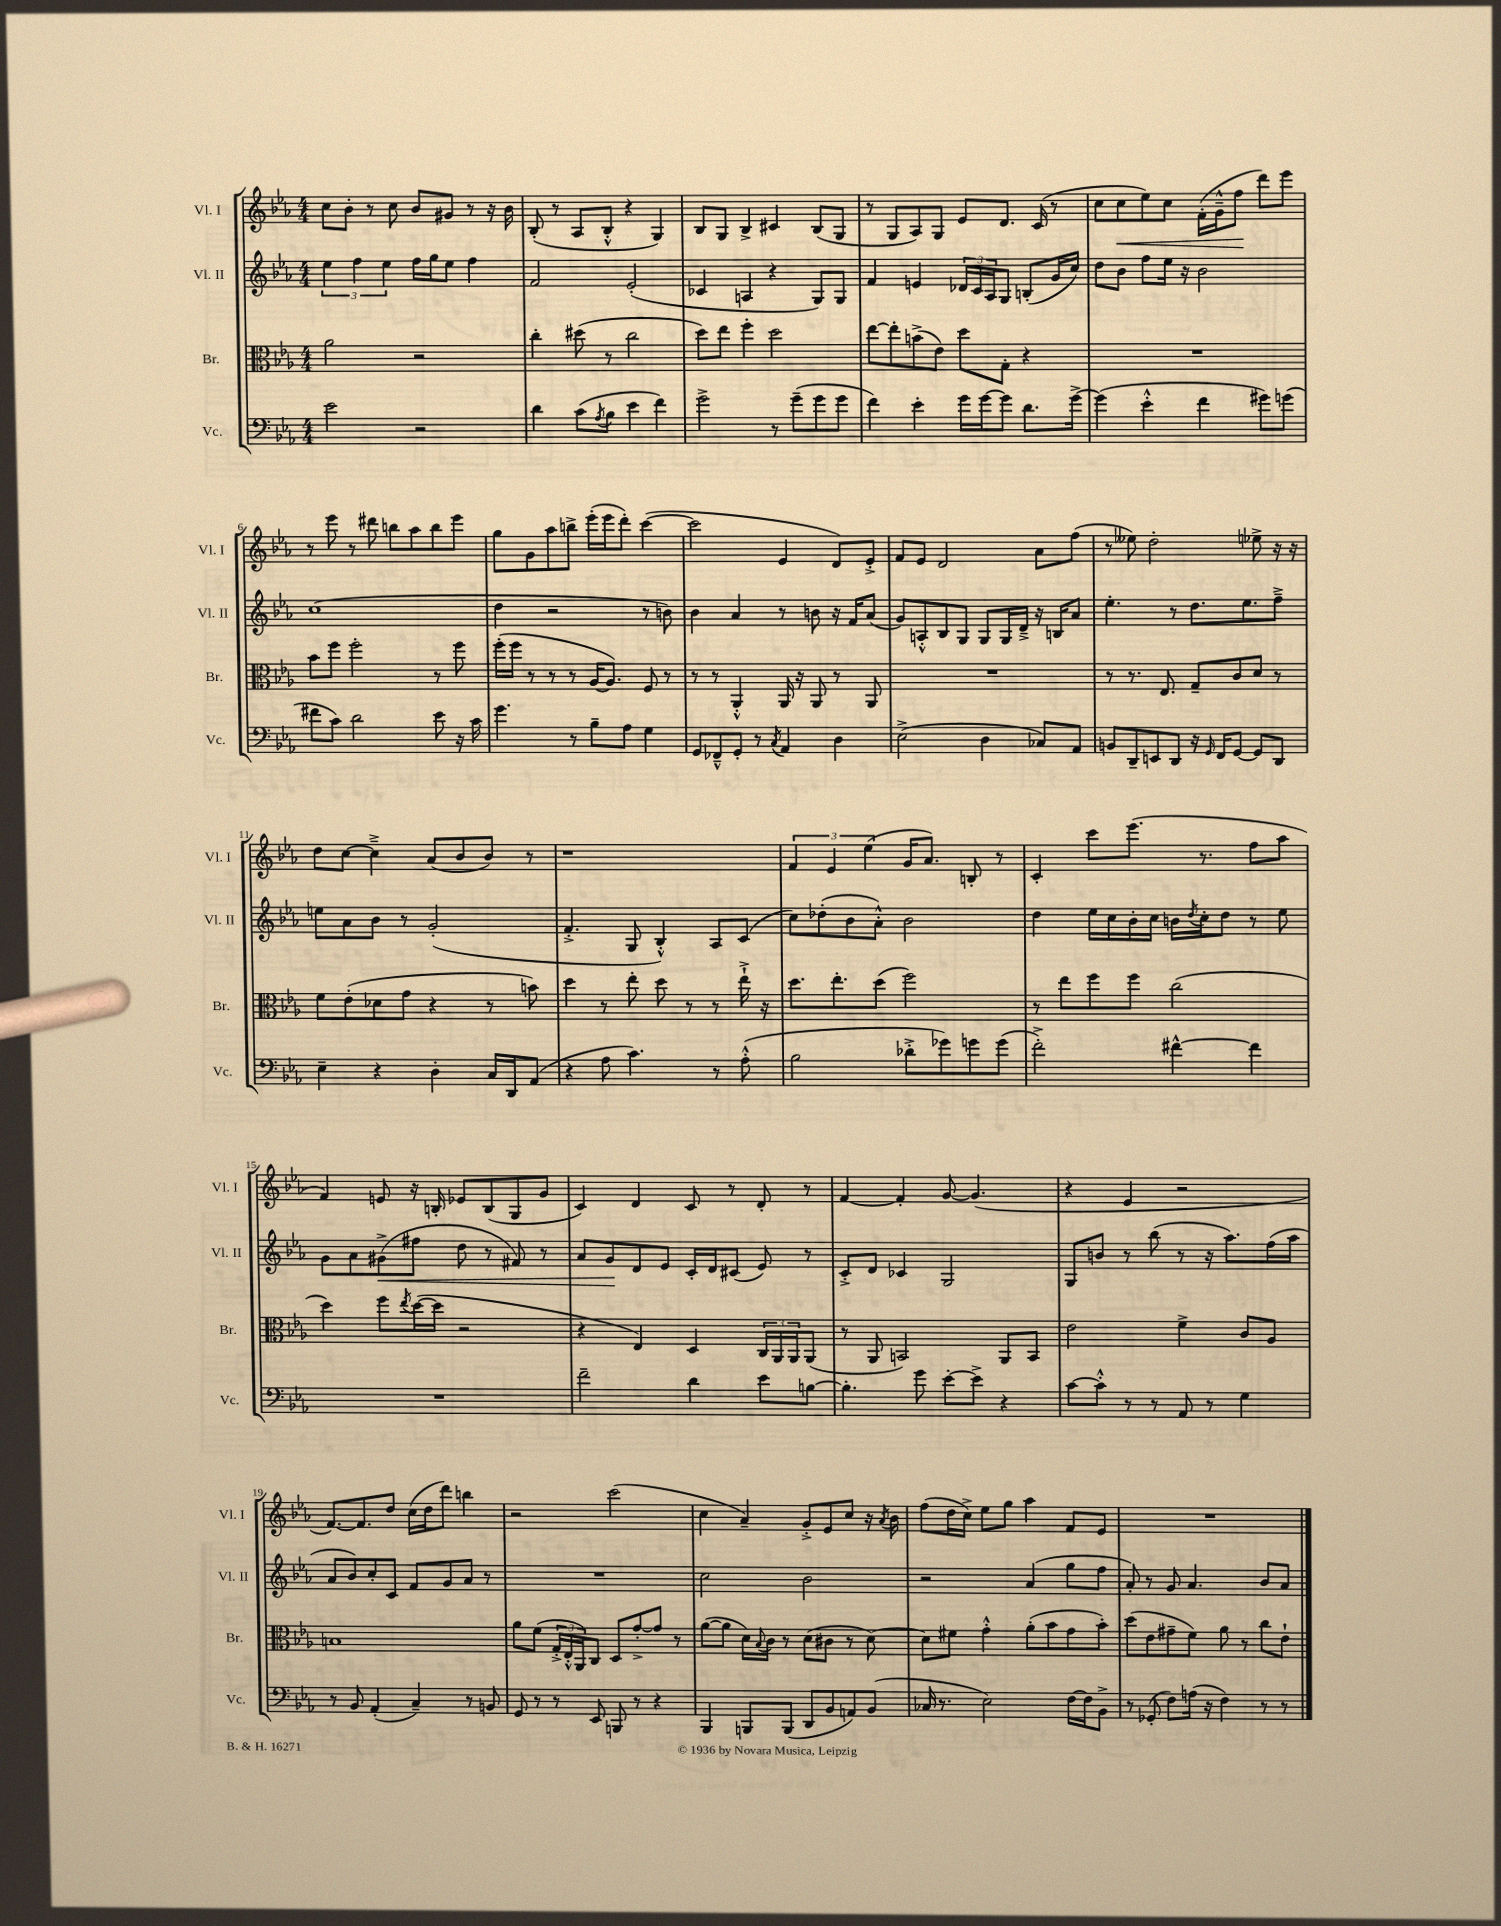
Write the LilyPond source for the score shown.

<<
\new StaffGroup <<
\new Staff = "s0" \with { instrumentName = "Vl. I" shortInstrumentName = "Vl. I" } {
    \clef treble \key ees \major \numericTimeSignature \time 4/4
    c''8 bes'8-. r8 c''8 bes'8 gis'8 r8 r16 bes'16 |
    bes8-.( r8 aes8 bes8-.-^ r4 g4) |
    bes8 g8 bes4-> cis'4 bes8( g8 |
    r8 g8 aes8) g8 ees'8 d'8. c'16( r8 |
    c''8 c''8\< ees''8) c''8 f'16-.( g'16---^ f''8\! d'''8) ees'''8 |
    r8 ees'''8 r8 dis'''8 b''8 aes''8 b''8 ees'''8 |
    g''8 g'8 aes''8 b''8-> ees'''16-.( ees'''16 d'''8-.) c'''4~( |
    c'''2 ees'4 d'8) ees'8-.-> |
    f'8 ees'8 d'2 aes'8 f''8( |
    r8 eeses''8) d''2-. ees''8-> r16 r16 |
    d''8 c''8~ c''4---> aes'8( bes'8 bes'8) r8 |
    r1 |
    \tuplet 3/2 { f'4 ees'4 ees''4( } g'16 aes'8.) b8-. r8 |
    c'4-. c'''8 ees'''8.( r8. f''8 aes''8 |
    f'4) e'8 r16 b16-. ees'8 b8( g8 g'8 |
    c'4) d'4 c'8 r8 d'8-. r8 |
    f'4~ f'4-. g'8~ g'4.( |
    r4 ees'4 r2 |
    f'8.~) f'8. d''8 c''16( d''16 d'''8) b''4 |
    r2 c'''2( |
    c''4 aes'4--) g'8-.-> ees'8 c''8 r16 \acciaccatura { aes'8 } bes'16 |
    f''8( d''16 c''16->) ees''8 g''8 aes''4 f'8 ees'8 |
    R1 \bar "|." |
}
\new Staff = "s1" \with { instrumentName = "Vl. II" shortInstrumentName = "Vl. II" } {
    \clef treble \key ees \major \numericTimeSignature \time 4/4
    \tuplet 3/2 { ees''4 f''4 ees''4 } f''16 g''16 ees''8 f''4 |
    f'2 ees'2-.( |
    ces'4 a4 r4 g8) g8 |
    f'4 e'4 \tuplet 3/2 { des'16 c'16 aes16 } g8 b8-.( g'16 c''16) |
    d''8 bes'8 f''8 ees''16 r16 bes'2 |
    c''1( |
    d''4 r2 r8 b'8) |
    bes'4 aes'4 r8 b'8 r16 f'16 aes'8( |
    g'8) a8-.-^ bes8 g8 g8 g16 d'16---> r16 b16 aes'8 |
    ees''4.-. r8 d''8. ees''8. f''8---> |
    e''8 aes'8 bes'8 r8 g'2-.( |
    f'4.-.-> g8 bes4-.-^) aes8 c'8( |
    c''8) des''8-.( bes'8 aes'8-.-^) bes'2 |
    d''4 ees''16 c''16 bes'16-. c''16 b'16 \acciaccatura { d''8 } c''16-. d''8 r8 ees''8 |
    g'8 aes'8 gis'8->\<( fis''8 d''8 r8 fis'8) r8 |
    aes'8 g'8\! d'8 ees'8 c'16-. d'16 cis'8( ees'8) r8 |
    c'8-.-> d'8 ces'4 g2 |
    g8 b'8 r8 bes''8( r8 r16 aes''8.) f''16( aes''16 |
    aes'8 bes'8) c''8-. c'8 f'8 g'8 aes'8 r8 |
    R1 |
    c''2 bes'2 |
    r2 aes'4( g''8 f''8 |
    aes'8-.) r8 g'8 aes'4. bes'8 aes'8 \bar "|." |
}
\new Staff = "s2" \with { instrumentName = "Br." shortInstrumentName = "Br." } {
    \clef alto \key ees \major \numericTimeSignature \time 4/4
    aes'2 r2 |
    c''4-. dis''8( r8 c''2 |
    d''8) ees''8 f''4-. d''2 |
    ees''8~ ees''8-. b'8->( ees'8) d''8 g8-. r4 |
    R1 |
    bes'8 f''8 f''2-. r8 f''8 |
    f''16-.( f''16 r8 r8 r8 aes16~ aes8.) f8 r8 |
    r8 r8 aes,4-.-^ aes,16 r16 aes,8 r8 aes,8 |
    R1 |
    r8 r8. ees8. g8-- c'8 d'8 r8 |
    f'8 ees'8-.( des'8 g'8 r4 r8 b'8) |
    d''4 r8 ees''8-. d''8 r8 r8 ees''16-!-> r16 |
    d''8. ees''8.-. d''8( f''2) |
    r8 ees''8 f''8 f''8 c''2( |
    d''4) f''8 \acciaccatura { ees''8 } d''16~( d''16 r2 |
    r4 ees4) d4 \tuplet 3/2 { c16 aes,16 aes,16 } aes,8( |
    r8 aes,8 b,2) aes,8 b,8 |
    ees'2 f'4-> c'8 aes8 |
    b1 |
    aes'8 f'8( \tuplet 3/2 { g16-.-> ees16-.-^ aes,16) } c8 d8 g'8~-.-> g'8 r8 |
    aes'8~( aes'8 d'16) \appoggiatura { bes8 } c'16 r8 d'8( cis'8 r8 d'8~) |
    d'8 fis'8 g'4-.-^ aes'8-.( bes'8 g'8 bes'8-.) |
    d''8( ees'8 gis'8-- f'8) aes'8 r8 c''8 ees'8-! \bar "|." |
}
\new Staff = "s3" \with { instrumentName = "Vc." shortInstrumentName = "Vc." } {
    \clef bass \key ees \major \numericTimeSignature \time 4/4
    ees'2 r2 |
    d'4 c'8( \acciaccatura { aes8 } bes8 ees'4 f'4) |
    g'2-> r8 g'8--( g'8 g'8 |
    f'4) ees'4-. g'16 g'16~ g'8 d'8. g'16~-> |
    g'4( ees'4-.-^ f'4 gis'8) g'8( |
    fis'8 c'8) d'2 ees'8 r16 c'16 |
    g'4. r8 bes8-- aes8 g4 |
    g,8 fes,8---^ g,8-. r8 \acciaccatura { c8 } aes,4 d4 |
    ees2->( d4 ces8) aes,8 |
    b,8 d,8-- e,8 d,8 r16 \grace { g,16 } f,16 g,8~ g,8 d,8 |
    ees4-- r4 d4-. c16 d,16 aes,8( |
    r4 aes8 c'4.) r8 aes8-.-^( |
    bes2 des'8-.-> ges'8) g'8 g'8( |
    f'2-.->) fis'4~-^ fis'4 |
    R1 |
    f'2-- d'4 ees'8 b8~ |
    b4.-. g'8 ees'8~-. ees'8-> r4 |
    c'8~ c'8-.-^ r8 r8 aes,8 r8 g4 |
    r8 bes,8 aes,4-.( c4--) r8 b,8 |
    g,8 r8 r8 ees,8 b,,8 r8 r4 |
    bes,,4 b,,8 b,,8( d,8 bes,8 a,8) bes,8( |
    ces16 r8. ees2) f16~ f16 bes,8-> |
    r8 ges,8-.( f8) a16( r16 f4) r8 r8 \bar "|." |
}
>>
>>
